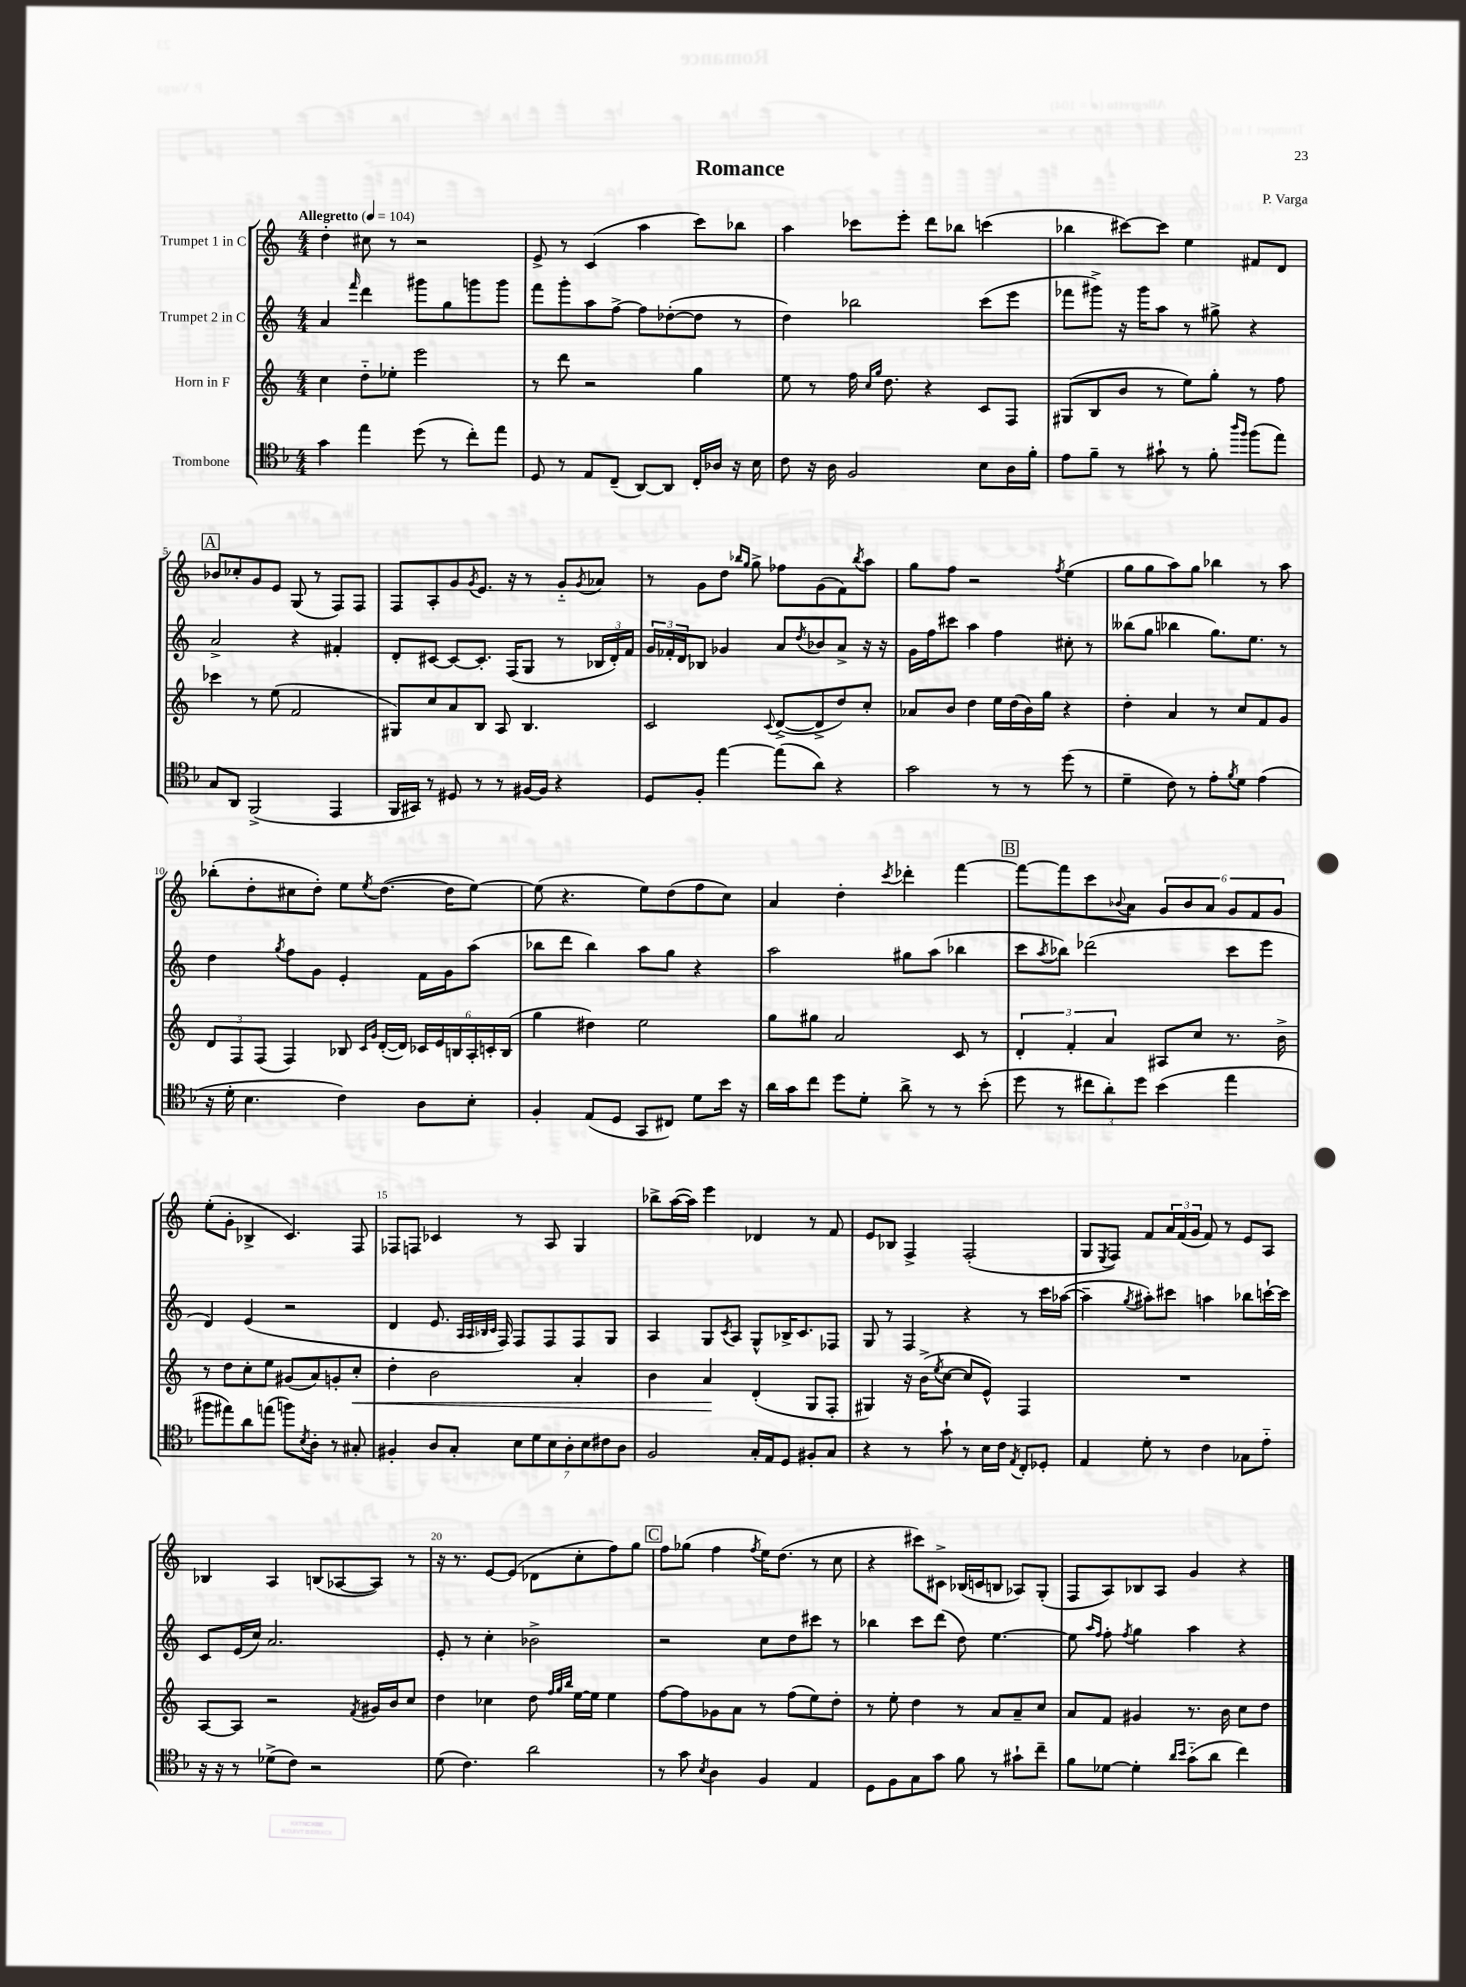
\header { title = "Romance" composer = "P. Varga" }
<<
\new StaffGroup <<
\new Staff = "s0" \with { instrumentName = "Trumpet 1 in C" } {
    \clef treble \key c \major \numericTimeSignature \time 4/4 \tempo "Allegretto" 4 = 104
    d''4-. cis''8 r8 r2 |
    e'8-> r8 c'4( a''4 c'''8) bes''8 |
    a''4 ces'''8 e'''8-. d'''8 bes''8 c'''4( |
    bes''4 cis'''8~) cis'''8 e''4 fis'8 d'8 |
    \mark \markup { \box "A" } bes'8 ces''8-. g'8 e'8 g8( r8 f8) f8 |
    f8 a8-. g'8 \acciaccatura { g'8 } e'8. r16 r8 g'8-_ \acciaccatura { g'8 } aes'8 |
    r8 g'8 d''8 \grace { bes''16 g''16 } g''8-> fes''8 g'8( f'8) \acciaccatura { bes''8 } a''8 |
    g''8 f''8 r2 \acciaccatura { f''8 } e''4( |
    g''8 g''8 a''8) g''8 bes''4 r8 a''8 |
    bes''8-.( d''8-. cis''8 d''8-.) e''8 \acciaccatura { e''8 } d''8.~( d''16 e''8~) |
    e''8( r4. e''8) d''8( f''8 c''8) |
    a'4 d''4-. \acciaccatura { c'''8 } des'''4-. f'''4~ |
    \mark \markup { \box "B" } f'''8~ f'''8 c'''8 \appoggiatura { bes'8 } a'8 \tuplet 6/4 { g'8 bes'8 a'8 g'8 f'8 g'8 } |
    e''8-.( g'8-. bes4-> c'4.) f8 |
    fes8 f8 ces'4 r8 a8 g4 |
    bes''8-> a''16~( a''16) e'''4 des'4 r8 f'8 |
    e'8 bes8 f4-> f2-.( |
    g8 \acciaccatura { e8 } f8) f'8 \tuplet 3/2 { a'16 f'16( g'16 } f'8) r8 e'8 a8 |
    bes4 a4 b8( aes8~ aes8) r8 |
    r16 r8. e'8~ e'8( des'8 c''8-. f''8) g''8 |
    \mark \markup { \box "C" } f''8 ges''8( f''4 \acciaccatura { f''8 } e''16) d''8.( r8 c''8 |
    r4 cis'''8) cis'8-> bes16( c'16 b8 aes8) g8-.( |
    f8 a8) bes8 a8 g'4 r4 \bar "|." |
}
\new Staff = "s1" \with { instrumentName = "Trumpet 2 in C" } {
    \clef treble \key c \major \numericTimeSignature \time 4/4
    a'4 \grace { f'''16 } d'''4 gis'''8 g''8 g'''8 g'''8 |
    f'''8 g'''8-. a''8 f''8~-> f''8 des''8~-.( des''8 r8 |
    d''4) bes''2 c'''8( e'''8 |
    fes'''8 gis'''8->) r16 gis'''16 a''8 r8 gis''8-> r4 |
    \mark \markup { \box "A" } a'2-> r4 fis'4-. |
    d'8-. cis'8~ cis'8~ cis'8.-. f16( g8 r8 \tuplet 3/2 { bes16 d'16-.) f'16 } |
    \tuplet 3/2 { g'16 fes'16-. d'16 } bes8 ges'4 a'8 \acciaccatura { d''8 } bes'8 a'8-> r16 r16 |
    g'16 f''16 cis'''8 a''4 f''4 cis''8-. r8 |
    beses''8( g''8 bes''4 g''8.) e''8. r8 |
    d''4 \acciaccatura { g''8 } f''8 g'8 e'4-. f'16 g'16 a''8( |
    bes''8 d'''8 bes''4) a''8 g''8 r4 |
    a''2 gis''8 a''8( bes''4 |
    \mark \markup { \box "B" } c'''8 \acciaccatura { a''8 } bes''8) des'''2( c'''8 e'''8 |
    d'4) e'4( r2 |
    d'4 e'8. \grace { a32 a32 bes32 c'32 } f16) f8 f8 f8 g8 |
    a4 g8 \acciaccatura { c'8 } a8 g8-^ bes16-> c'8. fes8 |
    g8 r8 f4 r4 r8 c'''16 aes''16~( |
    aes''4-- \acciaccatura { g''8 } ais''8-.) cis'''8 a''4 bes''8 c'''16~-! c'''16 |
    c'8 e'16( c''16) a'2. |
    e'8-. r8 c''4-. bes'2-> |
    \mark \markup { \box "C" } r2 c''8 d''8 cis'''8 r8 |
    bes''4 c'''8 d'''8( d''8) e''4.~ |
    e''8 \grace { a''16 f''16 } f''8-. \acciaccatura { f''8 } g''4 a''4 r4 \bar "|." |
}
\new Staff = "s2" \with { instrumentName = "Horn in F" } {
    \clef treble \key c \major \numericTimeSignature \time 4/4
    c''4 d''8-_ ees''8-. e'''2 |
    r8 d'''8 r2 g''4 |
    e''8 r8 f''16 \grace { c''16 g''16 } d''8. r4 c'8 f8 |
    gis8( b8 b'8 r8 e''8) g''8-. r8 f''8 |
    \mark \markup { \box "A" } ces'''4 r8 e''8( f'2 |
    gis8) c''8 a'8 b8 a8 b4. |
    c'2 \appoggiatura { c'8 } d'8~->( d'8-> d''8) c''8-. |
    aes'8 b'8 d''4 e''16 d''16( b'16) g''16 r4 |
    d''4-. a'4 r8 c''8 f'8 g'8 |
    \tuplet 3/2 { d'8 f8 f8( } f4) bes8 \grace { c'16 g'16 } d'16~-.( d'16) \tuplet 6/4 { ces'16 e'16 b16 a16-. c'16-. b16( } |
    g''4 dis''4) e''2 |
    g''8 gis''8 a'2 c'8 r8 |
    \mark \markup { \box "B" } \tuplet 3/2 { d'4-. f'4-. a'4 } ais8 c''8 r8. b'16-> |
    r8 d''8 c''8-. e''8 gis'8( a'8) g'8-. c''8-.\< |
    d''4-. b'2 a'4-. |
    b'4 a'4\! d'4-.( g8 f8-. |
    gis4) r16 b'16->( \acciaccatura { e''8 } c''8~ c''8 e'8-^) f4 |
    R1 |
    a8~ a8 r2 \acciaccatura { f'8 } gis'16 b'16 c''8 |
    d''4 ces''4 d''8 \grace { f''32 g''32 b''32 } e''16~ e''16 e''4 |
    \mark \markup { \box "C" } f''8~ f''8 ges'8 a'8 r8 f''8( e''8) d''8-. |
    r8 e''8-. d''4 r8 a'8 a'8-- c''8 |
    a'8 f'8 gis'4 r8. b'16 c''8 d''8 \bar "|." |
}
\new Staff = "s3" \with { instrumentName = "Trombone" } {
    \clef tenor \key f \major \numericTimeSignature \time 4/4
    g'4 e''4 d''8( r8 c''8-.) e''8 |
    d8 r8 e8 c8--( a,8~) a,8 c16-. aes16 r16 bes16 |
    c'8 r16 a16 f2 bes8 a16 f'16-. |
    e'8 f'8-- r8 gis'8-! r8 f'8-. \grace { a''16 f''16 } f''8( e''8) |
    \mark \markup { \box "A" } g8 a,8 f,2->( e,4 |
    f,16 gis,16) r8 dis8 r8 r8 fis16~ fis16 r4 |
    d8 f8-. e''4~ e''8( a'8) r4 |
    g'2 r8 r8 d''8( r8 |
    d'4-- c'8) r8 e'8-. \acciaccatura { f'8 } d'8 e'4( |
    r16 d'16-. bes4. c'4) a8 bes8-. |
    f4-. e8( d8 g,8 cis8) d'8 bes'16 r16 |
    a'16 g'16 c''8 d''8 d'8-. a'8-> r8 r8 bes'8-.( |
    \mark \markup { \box "B" } d''8 r8 \tuplet 3/2 { cis''8 a'8-.) d''8 } bes'4( e''4 |
    fis''8 eis''8) a'8 e''8( f''8) \acciaccatura { bes8 } a8-. r8 gis8-. |
    fis4-. a8 g8-. \tuplet 7/4 { bes8 d'8 bes8 a8-. bes8 cis'8 a8 } |
    f2 g16-. e16 d8 fis8-. g8 |
    r4 r8 g'8-! r8 bes16 c'16 \acciaccatura { e8 } c8-. des8-. |
    e4 d'8-. r8 c'4 ges8 e'8-_ |
    r16 r16 r8 des'8->( c'8) r2 |
    d'8( c'4.) a'2 |
    \mark \markup { \box "C" } r8 g'8 \acciaccatura { bes8 } a4 f4 e4 |
    d8 f8 g8 g'8 f'8 r8 gis'8-! c''8-- |
    f'8 des'8~ des'4-. \grace { a'16 bes'16 } g'8-_( a'8 c''4) \bar "|." |
}
>>
>>
\layout { \context { \Score \override BarNumber.break-visibility = ##(#f #t #t) barNumberVisibility = #(every-nth-bar-number-visible 5) } }
